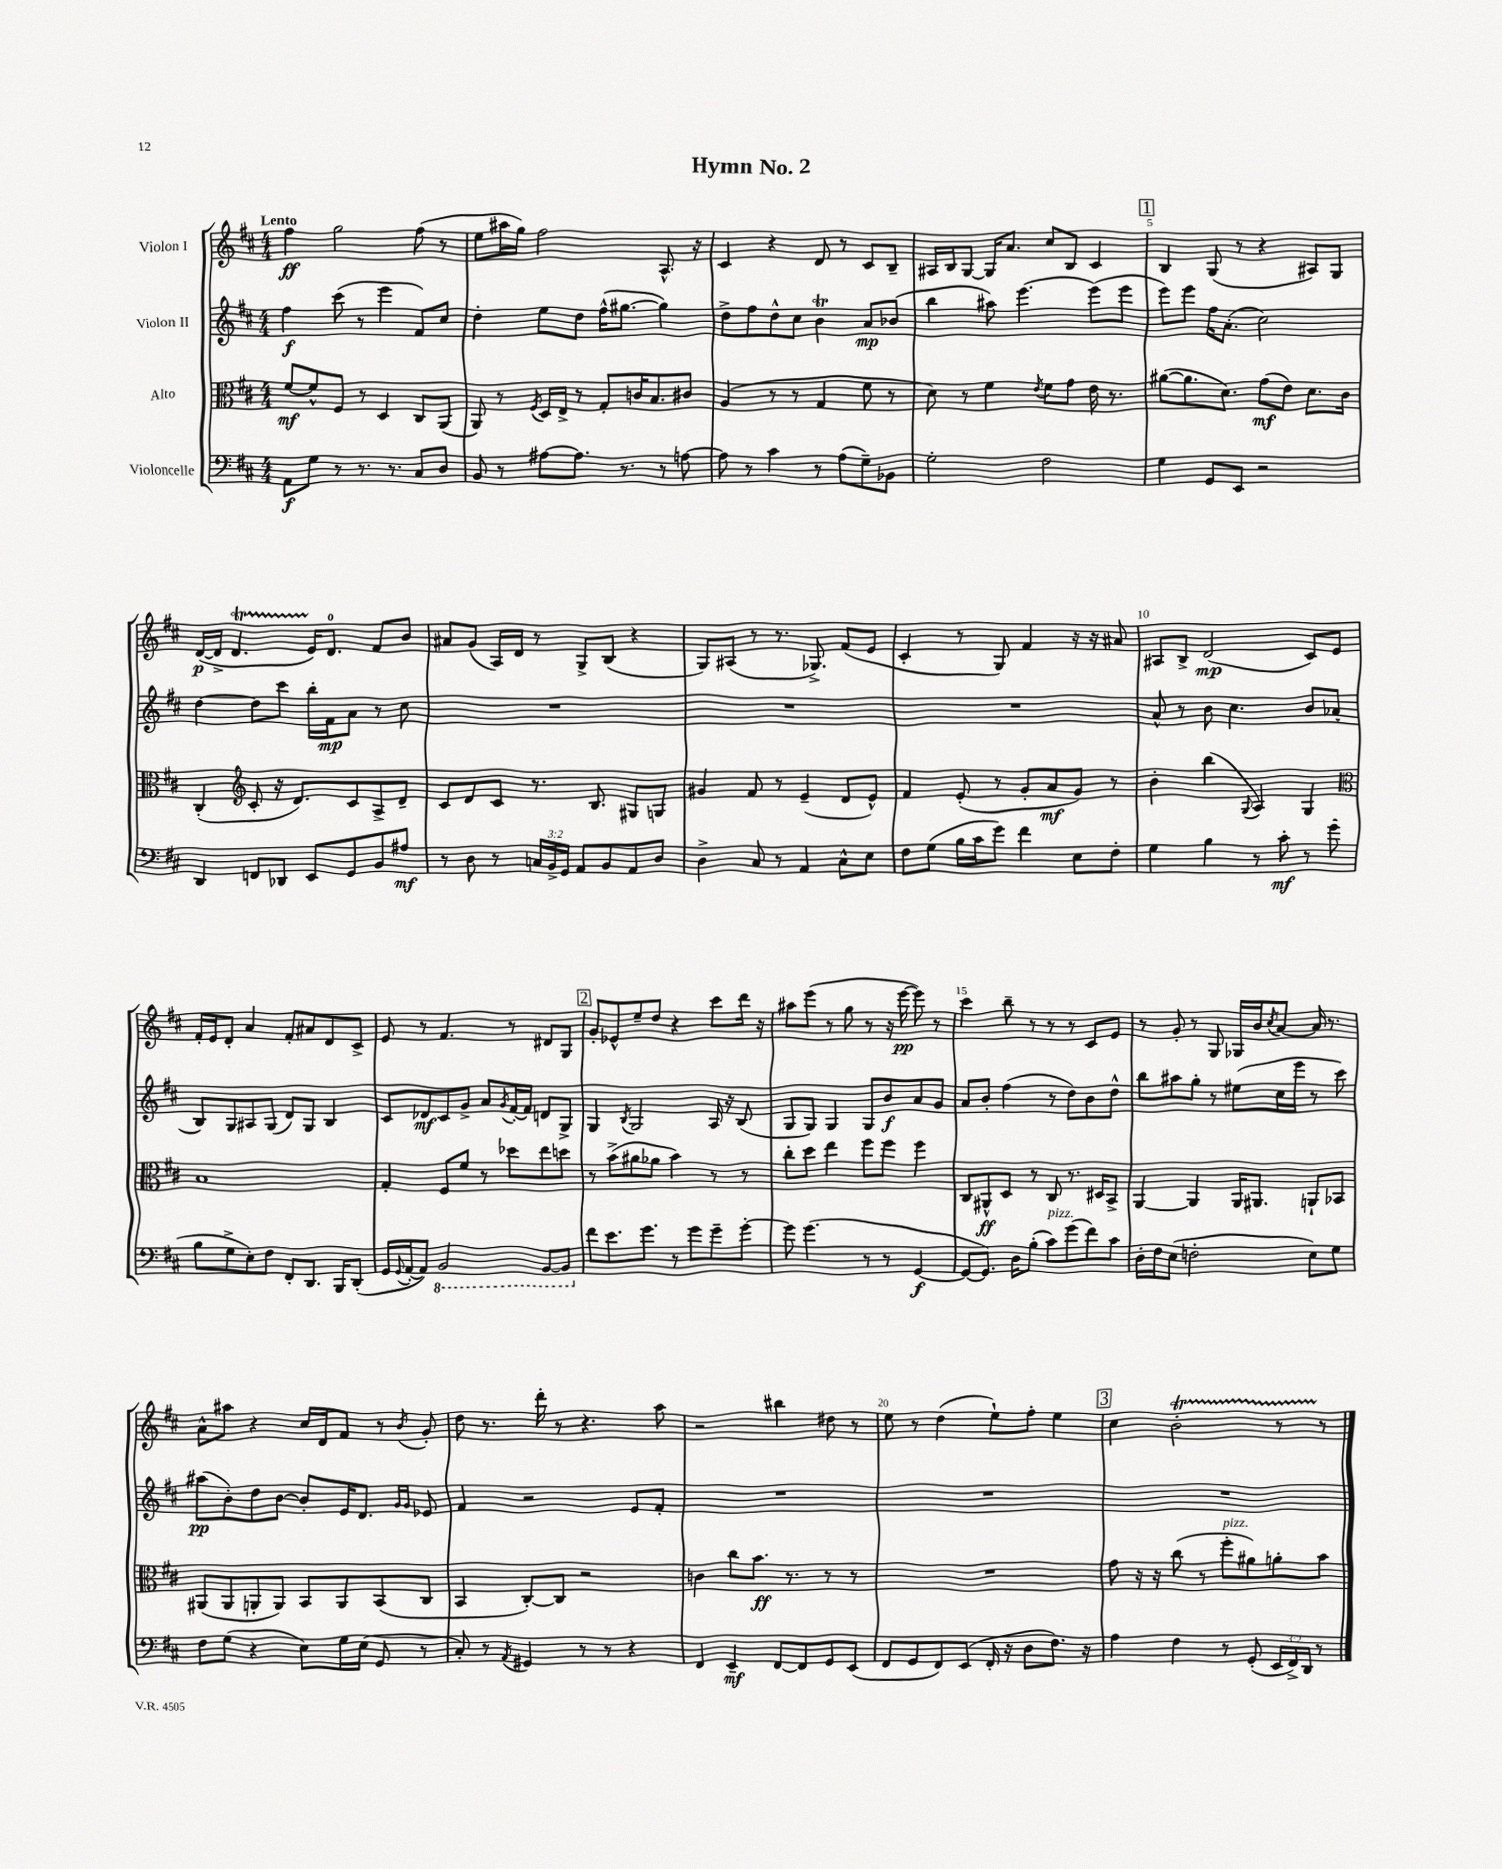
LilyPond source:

\header { title = "Hymn No. 2" }
<<
\new StaffGroup <<
\new Staff = "s0" \with { instrumentName = "Violon I" } {
    \clef treble \key d \major \numericTimeSignature \time 4/4 \tempo "Lento"
    fis''4\ff g''2 fis''8( r8 |
    e''8 ais''16 g''16) fis''2 a8.-^ r16 |
    cis'4 r4 d'8 r8 cis'8 b8-- |
    ais16 b16 g8~ g16 a'8. cis''8 b8 cis'4 |
    \mark \markup { \box "1" } b4 g8( r8 r4 ais8) g8 |
    d'16~\p( d'16-> d'4.\startTrillSpan e'16\stopTrillSpan) d'8.-0 fis'8 b'8 |
    ais'8 g'8( a16) d'16 r8 g8-> b8( r4 |
    g8) ais8( r8 r8. ges8.->) fis'8( e'8 |
    cis'4-. r8 g8) fis'4 r16 r16 ais'8 |
    ais8 b8-> d'2\mp( cis'8) e'8 |
    fis'16-. e'16 d'8-. a'4 fis'8-. ais'8 d'8 cis'8-> |
    e'8 r8 fis'4. r8 dis'8 g8 |
    \mark \markup { \box "2" } g'8-. ees'8-^ e''8-- d''8 r4 cis'''8 d'''16 r16 |
    ais''8 e'''8( r8 g''8 r8 r16 e'''16~\pp e'''8) r8 |
    cis'''4 b''8-- r8 r8 r8 cis'8 e'8 |
    r8 g'8-. r8 g8 ges16 b'16 \acciaccatura { cis''8 } a'8~ a'16 r8. |
    a'8-^ ais''8 r4 cis''16 d'16 fis'8 r8 \acciaccatura { b'8 } g'8-. |
    d''8 r8. d'''16-. r8 r4. a''8 |
    r2 bis''4 dis''8 r8 |
    e''8 r8 d''4( e''8-!) fis''8-. e''4 |
    \mark \markup { \box "3" } cis''4 b'2-.\startTrillSpan r8 r8\stopTrillSpan \bar "|." |
}
\new Staff = "s1" \with { instrumentName = "Violon II" } {
    \clef treble \key d \major \numericTimeSignature \time 4/4
    fis''4\f cis'''8( r8 e'''4 fis'8) cis''8 |
    d''4-. e''8 d''8 fis''16-^( gis''8.~ gis''4) |
    d''8-> fis''8 d''8-^ cis''8 b'4\trill a'8\mp bes'8( |
    b''4 ais''8) e'''4.~ e'''8( e'''8 |
    \mark \markup { \box "1" } e'''8) e'''8 fis''16 a'8.-.( cis''2) |
    d''4~ d''8 cis'''8 b''16-. fis'16\mp a'8 r8 cis''8 |
    R1 |
    R1 |
    R1 |
    a'8-^ r8 b'8 cis''4. b'8 aes'8( |
    b8) g8 ais8 g8( d'8) g8 b4 |
    cis'8 des'8\mf cis'8 g'8-> a'8 \acciaccatura { g'8 } fis'16~-. fis'16 d'8 g8-> |
    \mark \markup { \box "2" } g4 \acciaccatura { b8 } g2 a16 r16 b8( |
    g8 g8) g4 g8 b'8\f a'8 g'8 |
    a'8 b'8-. fis''4( r8 d''8) b'8 d''8-^ |
    b''8 ais''8 g''8-. r8 eis''8( cis''16 e'''16 r8 cis'''8) |
    ais''8\pp( b'8-.) d''8 b'8~ b'8-. e'16 d'8. \grace { g'16 g'16 } ees'8 |
    fis'4 r2 e'8 fis'8-. |
    R1 |
    R1 |
    \mark \markup { \box "3" } R1 \bar "|." |
}
\new Staff = "s2" \with { instrumentName = "Alto" } {
    \clef alto \key d \major \numericTimeSignature \time 4/4
    fis'8~\mf fis'8-^ fis8 r8 d4 cis8 a,8( |
    a,8) r8 \acciaccatura { fis8 } d16 e16-> r8 g8-. c'16 b8. cis'8 |
    a4( r8 r8 g4 fis'8 r8 |
    d'8) r8 fis'4 \acciaccatura { e'8 } fis'8 g'8 e'16 r8. |
    \mark \markup { \box "1" } ais'8~( ais'8. d'8.) g'8\mf( e'8) d'8. cis'16 |
    cis4-.( \clef treble cis'8-. r16 d'8.) cis'8 a8-> d'8-- |
    cis'8 d'8 cis'8 r8. b8. gis8 g8 |
    gis'4 fis'8 r8 e'4--( d'8 e'8-^) |
    fis'4 e'8-.( r8 g'8-. a'8\mf g'8) r8 |
    b'4-. b''4( \appoggiatura { g8 } a4) g4 |
    \clef alto b1 |
    g4-. fis8 fis'8 r8 des''8 e''8 d''8 |
    \mark \markup { \box "2" } r8 b'8->( ais'8 aes'8 b'4) r8 r8 |
    cis''8-. d''8 e''4 fis''8 fis''8 fis''4 |
    cis8 ais,8-^\ff d8 r8 cis8 r8. dis16 b,8-> |
    a,4~ a,4 a,16 ais,8. a,8-! bes,8 |
    ais,8( ais,8 a,8-. a,8) b,8 a,8 b,8( cis8 |
    b,4 cis8~-.) cis8 r2 |
    c'4 cis''8 b'8.\ff r8. r8 r8 |
    R1 |
    \mark \markup { \box "3" } g'8 r16 r16 cis''8( r8 fis''8-.^\markup { \italic "pizz." } ais'8) a'8-. b'8 \bar "|." |
}
\new Staff = "s3" \with { instrumentName = "Violoncelle" } {
    \clef bass \key d \major \numericTimeSignature \time 4/4 \override Staff.TupletNumber.text = #tuplet-number::calc-fraction-text
    a,8\f g8 r8 r8. r8. cis8 d8 |
    b,8 r8 ais8~ ais8. r8. r8 a8~ |
    a8 r8 cis'4 r8 a8( g8--) bes,8 |
    g2-. fis2 |
    \mark \markup { \box "1" } g4 g,8 e,8 r2 |
    d,4 f,8 des,8 e,8 g,8 b,8 ais8\mf |
    r8 d8 r8 \tuplet 3/2 { c16 b,16-> g,16 } a,8 b,8 a,8 d8 |
    d4-> cis8 r8 a,4 cis8-^ e8 |
    fis8 g8( b16 cis'16 g'8) fis'4 e8 fis8-. |
    g4 b4 r8 cis'8-.\mf r8 g'8( |
    b8 g8-> e8-.) fis8 fis,8-. d,8. b,,16 d,8-.( |
    g,16 \appoggiatura { g,8 } a,16~-. a,8) \ottava #-1 b,,2 b,,8~ b,,8 \ottava #0 |
    \mark \markup { \box "2" } fis'8 e'8. g'8. r8 g'8 g'8-- g'8~-. |
    g'8 g'4.( r8 r8 g,4~\f |
    g,8~ g,8.) d16 b8-.( cis'8^\markup { \italic "pizz." }) g'8( fis'8) cis'8 |
    d16-. fis16 e8( f2-. e8) g8 |
    fis8 g8( r4 e8) g16 e16( g,8 r8 |
    cis8-.) r8 \acciaccatura { a,8 } gis,4 r8 r8 r4 |
    fis,4 e,4--\mf fis,8~ fis,8 g,8 e,8( |
    fis,8 g,8 fis,8) e,8( fis,16-. r16 d8 fis8.) r16 |
    \mark \markup { \box "3" } a4 fis4 r8 g,8-.( \tuplet 3/2 { e,16 fis,16->) d,16 } r8 \bar "|." |
}
>>
>>
\layout { \context { \Score \override BarNumber.break-visibility = ##(#f #t #t) barNumberVisibility = #(every-nth-bar-number-visible 5) } }
